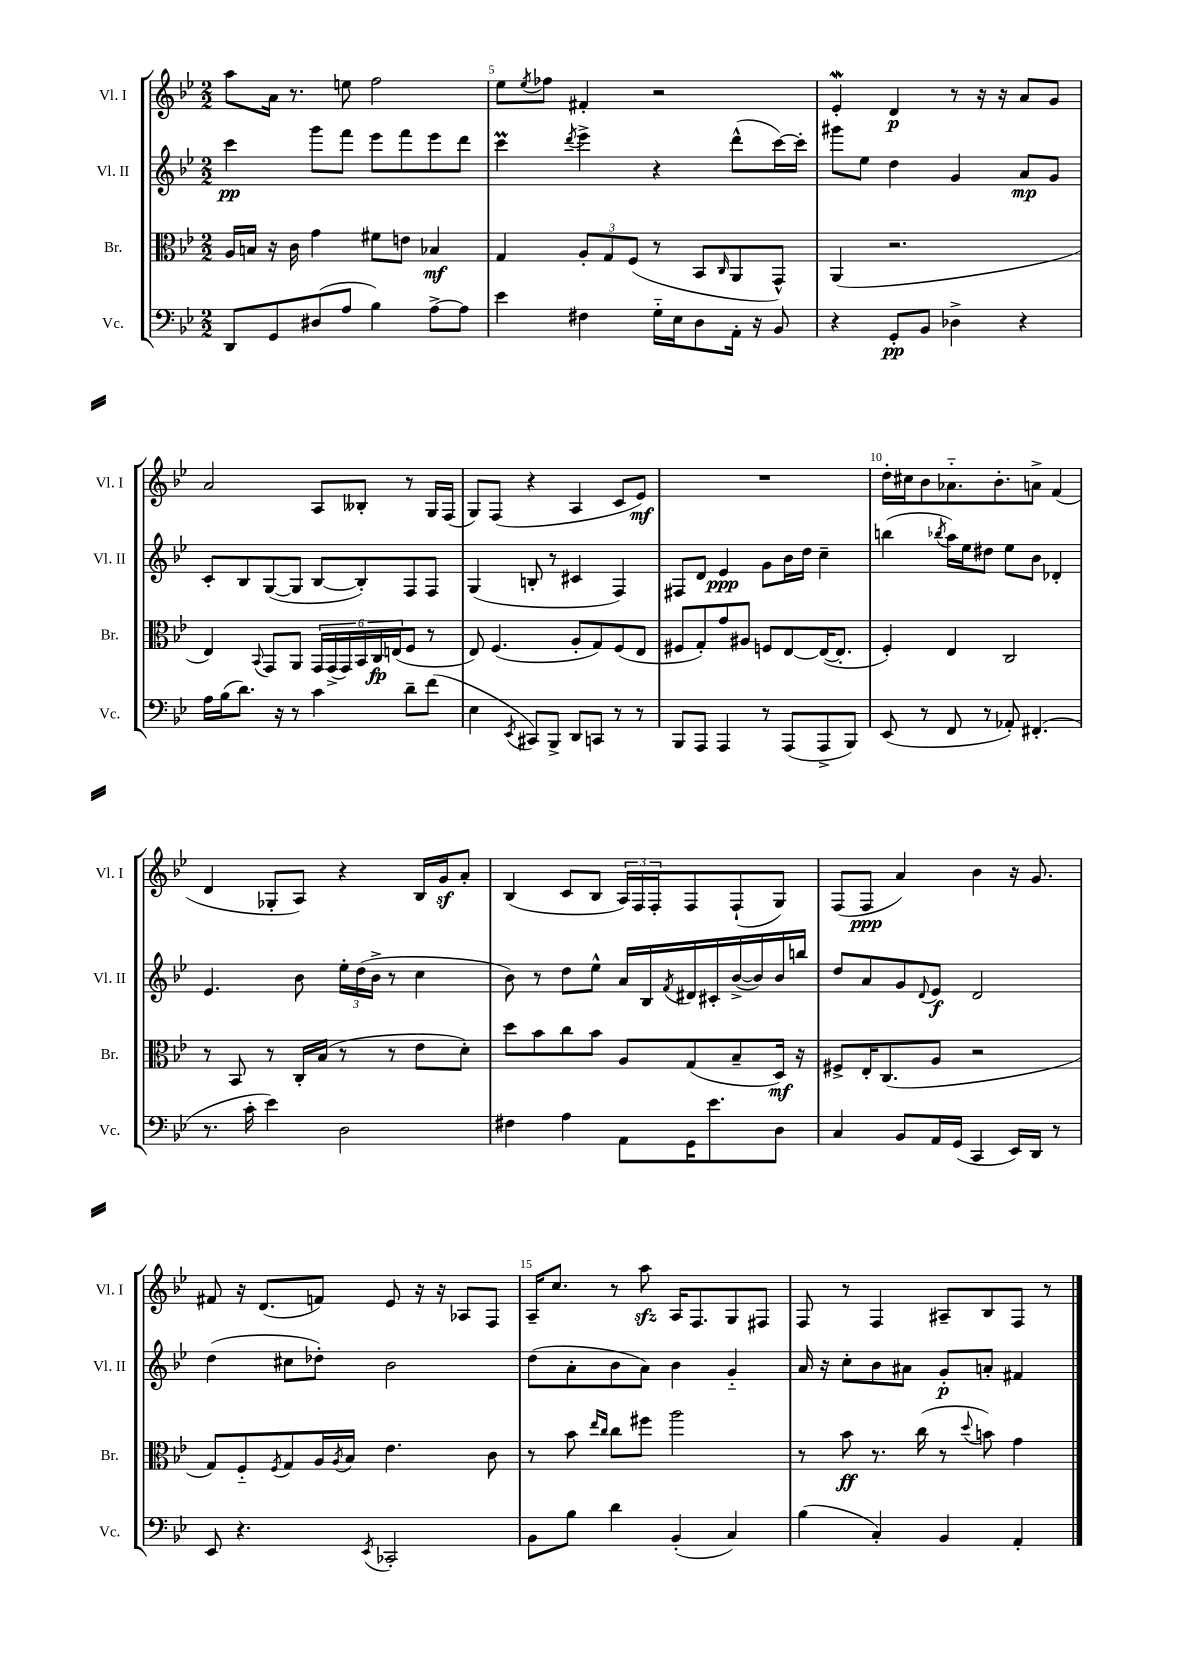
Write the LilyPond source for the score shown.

<<
\new StaffGroup <<
\new Staff = "s0" \with { instrumentName = "Vl. I" shortInstrumentName = "Vl. I" } {
    \clef treble \key bes \major \numericTimeSignature \time 2/2
    a''8 a'16 r8. e''8 f''2 |
    ees''8 \acciaccatura { ees''8 } fes''8 fis'4-. r2 |
    ees'4-.\mordent d'4\p r8 r16 r16 a'8 g'8 |
    a'2 a8 beses8-. r8 g16 f16( |
    g8) f8( r4 a4 c'8 ees'8\mf) |
    R1 |
    d''16-. cis''16 bes'8 aes'8.-_ bes'8.-. a'8-> f'4( |
    d'4 ges8-. a8) r4 bes16 g'16\sf a'8-. |
    bes4( c'8 bes8 \tuplet 3/2 { a16) f16 f16-. } f8 f8-!( g8) |
    f8( f8\ppp a'4) bes'4 r16 g'8. |
    fis'8 r16 d'8.( f'8) ees'8 r16 r16 aes8 f8 |
    a16-- c''8. r8 a''8\sfz a16 f8. g8 fis8 |
    f8 r8 f4 ais8-- bes8 f8 r8 \bar "|." |
}
\new Staff = "s1" \with { instrumentName = "Vl. II" shortInstrumentName = "Vl. II" } {
    \clef treble \key bes \major \numericTimeSignature \time 2/2
    c'''4\pp g'''8 f'''8 ees'''8 f'''8 ees'''8 d'''8 |
    c'''4\prall \acciaccatura { d'''8 } ees'''4-> r4 d'''8-^( c'''16~) c'''16-. |
    gis'''8 ees''8 d''4 g'4 a'8\mp g'8 |
    c'8-. bes8 g8~( g8 bes8~ bes8-.) f8 f8 |
    g4( b8-. r8 cis'4 f4) |
    fis8 d'8 ees'4\ppp g'8 bes'16 d''16 c''4-- |
    b''4( \acciaccatura { bes''8 } a''16) ees''16 dis''8 ees''8 bes'8 des'4-. |
    ees'4. bes'8 \tuplet 3/2 { ees''16-. d''16( bes'16-> } r8 c''4 |
    bes'8) r8 d''8 ees''8-^ a'16 bes16 \acciaccatura { f'8 } dis'16 cis'16-. bes'16~->( bes'16) bes'16 b''16 |
    d''8 a'8 g'8 \appoggiatura { d'8 } ees'8\f d'2 |
    d''4( cis''8 des''8-.) bes'2 |
    d''8( a'8-. bes'8 a'8) bes'4 g'4-_ |
    a'16 r16 c''8-. bes'8 ais'8 g'8-.\p a'8-. fis'4 \bar "|." |
}
\new Staff = "s2" \with { instrumentName = "Br." shortInstrumentName = "Br." } {
    \clef alto \key bes \major \numericTimeSignature \time 2/2
    a16 b16 r16 c'16 g'4 fis'8 e'8 bes4\mf |
    g4 \tuplet 3/2 { a8-. g8 f8( } r8 bes,8 \grace { c16 } a,8 g,8-^) |
    a,4( r2. |
    ees4) \appoggiatura { bes,8 } g,8 a,8 \tuplet 6/4 { g,16 g,16->( g,16) bes,16 c16\fp e16( } f8 r8 |
    ees8) f4.( a8-. g8) f8( ees8 |
    fis8 g8-.) g'8 ais8 f8 ees8~ ees16~( ees8.-. |
    f4-.) ees4 c2 |
    r8 bes,8 r8 c16-. bes16( r8 r8 ees'8 d'8-.) |
    d''8 bes'8 c''8 bes'8 a8 g8( bes8-- d16\mf) r16 |
    fis8-> ees16-. c8.( a8 r2 |
    g8) f8-_ \acciaccatura { f8 } g8 a16 \acciaccatura { a8 } bes16 ees'4. c'8 |
    r8 bes'8 \grace { ees''16 c''16 } c''8 fis''8 a''2 |
    r8 bes'8\ff r8. c''16( r8 \appoggiatura { d''8 } b'8) g'4 \bar "|." |
}
\new Staff = "s3" \with { instrumentName = "Vc." shortInstrumentName = "Vc." } {
    \clef bass \key bes \major \numericTimeSignature \time 2/2
    d,8 g,8 dis8( a8 bes4) a8~-> a8 |
    ees'4 fis4 g16-_ ees16 d8 a,16-. r16 bes,8 |
    r4 g,8-.\pp bes,8 des4-> r4 |
    a16 bes16( d'8.) r16 r8 c'4 d'8-- f'8( |
    ees4 \acciaccatura { ees,8 } cis,8) bes,,8-> d,8 c,8 r8 r8 |
    bes,,8 a,,8 a,,4 r8 a,,8( a,,8-> bes,,8) |
    ees,8( r8 f,8 r8 aes,8-.) fis,4.-.( |
    r8. c'16-. ees'4) d2 |
    fis4 a4 a,8 g,16 ees'8. d8 |
    c4 bes,8 a,16 g,16( c,4 ees,16) d,16 r8 |
    ees,8 r4. \acciaccatura { ees,8 } ces,2-. |
    bes,8 bes8 d'4 bes,4-.( c4) |
    bes4( c4-.) bes,4 a,4-. \bar "|." |
}
>>
>>
\layout { \context { \Score currentBarNumber = #4 \override BarNumber.break-visibility = ##(#f #t #t) barNumberVisibility = #(every-nth-bar-number-visible 5) } }
